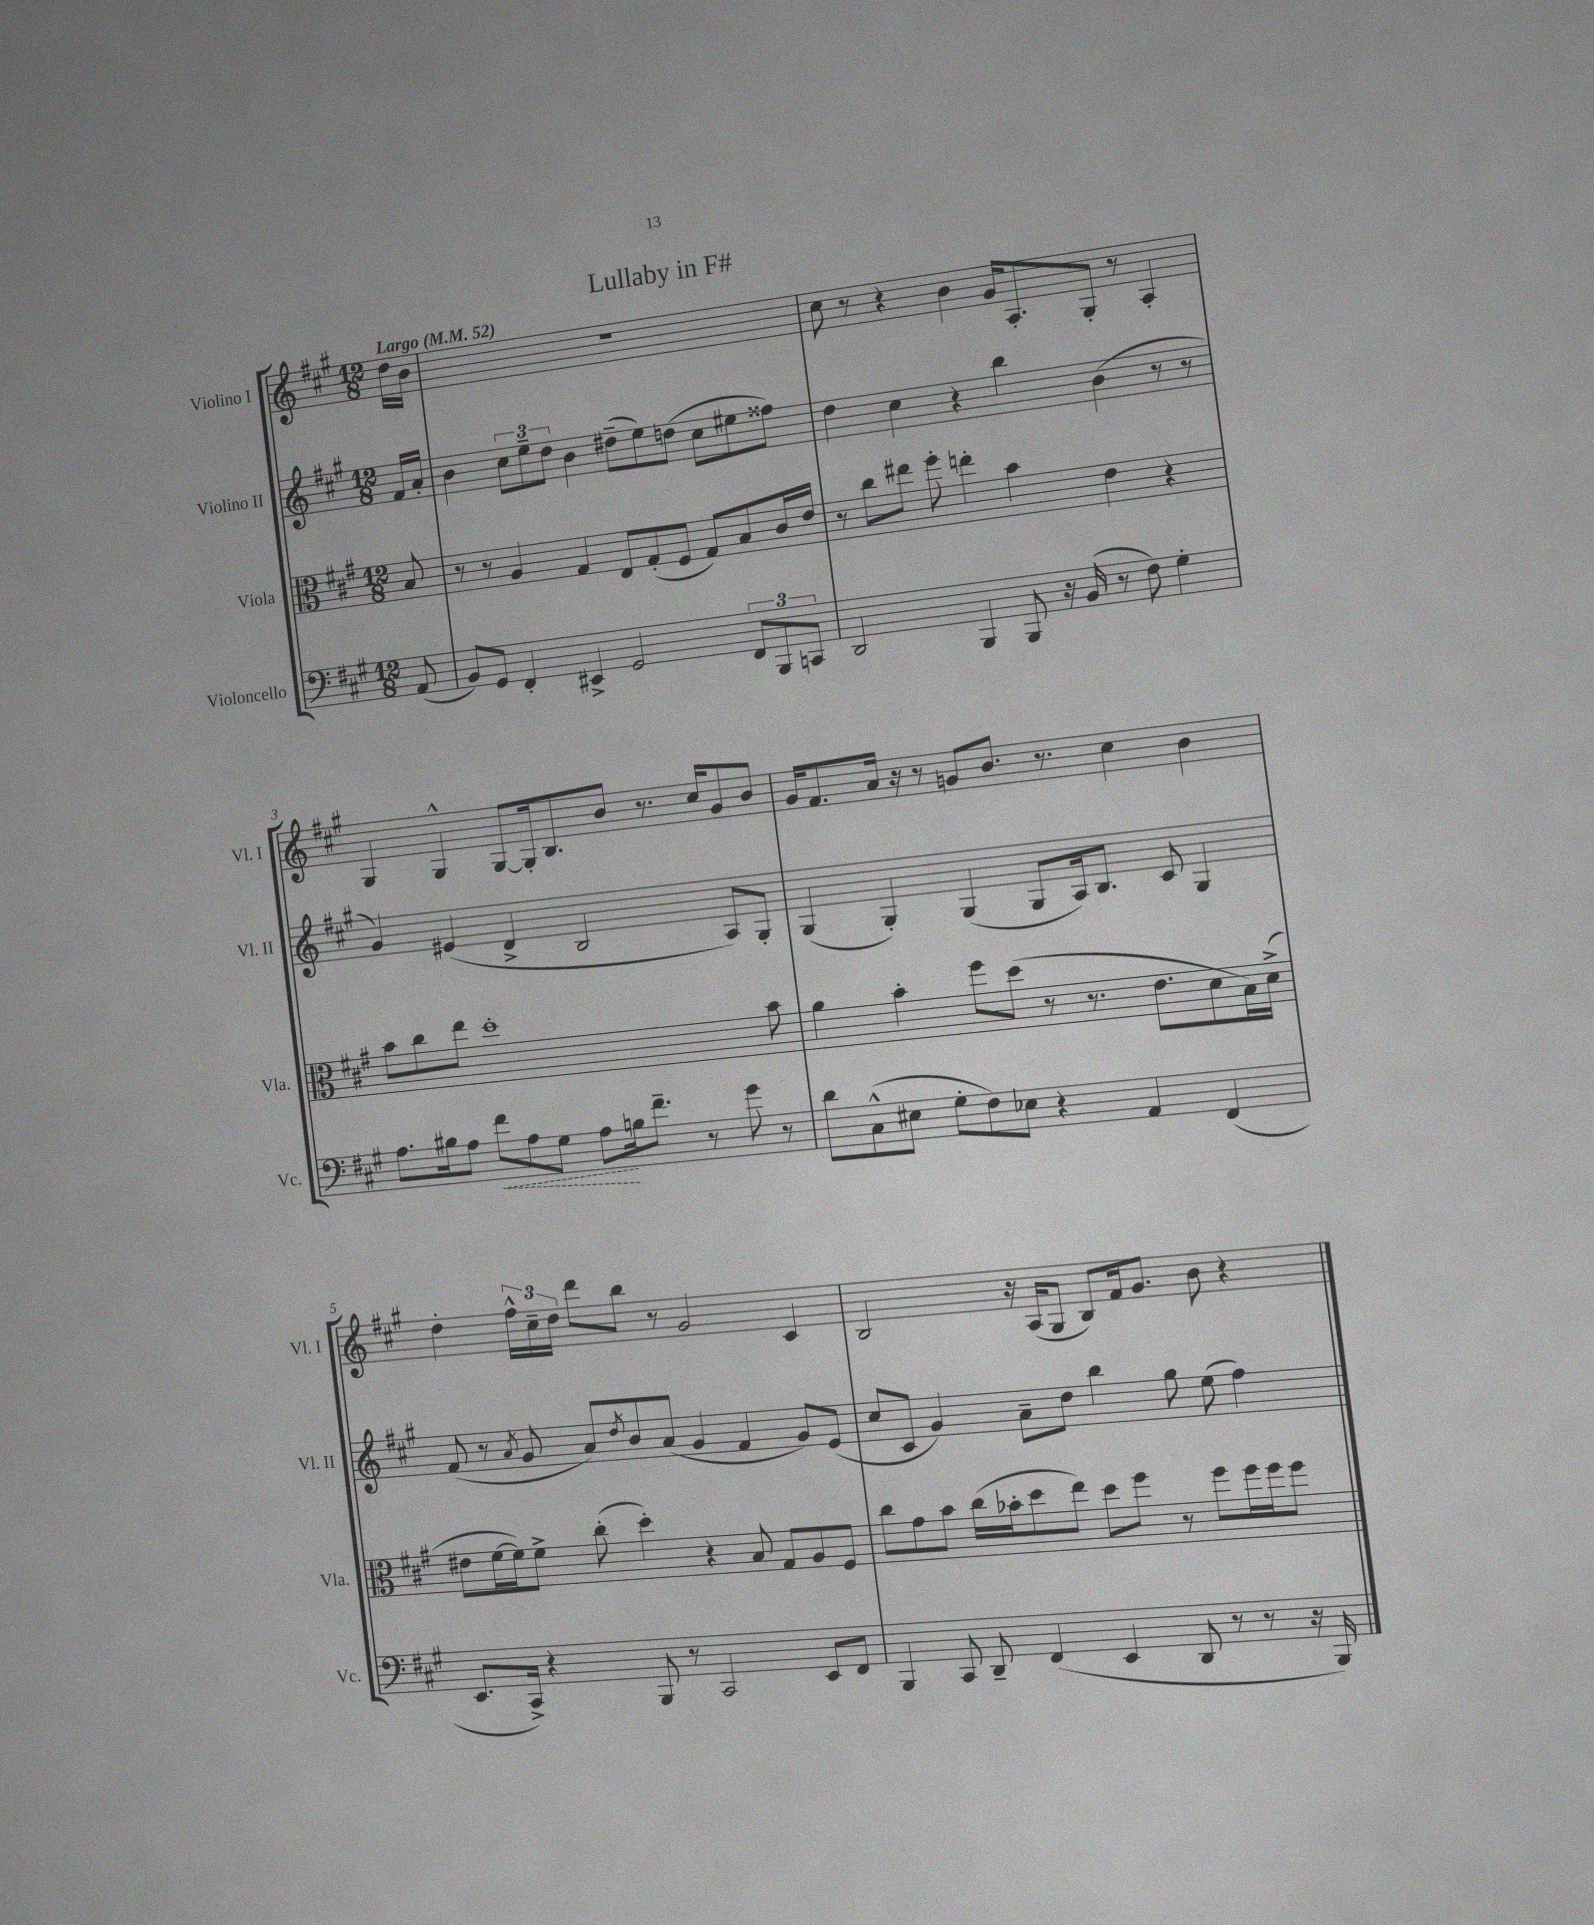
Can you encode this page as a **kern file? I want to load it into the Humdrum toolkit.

**kern	**kern	**kern	**kern
*staff4	*staff3	*staff2	*staff1
*clefF4	*clefC3	*clefG2	*clefG2
*k[f#c#g#]	*k[f#c#g#]	*k[f#c#g#]	*k[f#c#g#]
*M12/8	*M12/8	*M12/8	*M12/8
*MM52	*MM52	*MM52	*MM52
(8AA/	8B/	16f#/LL	16dd\LL
.	.	16a'/JJ	16b\JJ
=	=	=	=
8BB/L)	8r	4b\	1.r
8GG#/J	8r	.	.
4FF#'/	4A/	12cc#\L	.
.	.	12ee~\	.
.	.	12dd\J	.
4EE#^/	4G#/	4b\	.
2GG#/	8E/L	(8dd#~\L	.
.	(8G#'/	8ee\)	.
.	8F#/J	(8dd\J	.
.	8G#/L)	8cc#\L	.
12FF#/L	8B/	8ee#\	.
12BBB/	.	.	.
.	16c#/L	8ff##\J)	.
12CC/J	.	.	.
.	16e/JJ	.	.
=	=	=	=
2DD/	8r	4dd\	8cc#\
.	8cc#\L	.	8r
.	8ee#\J	4cc#\	4r
.	8ff#'\	.	.
4BBB/	4ee'\	4r	4b\
8BBB/	4b\	4bb\	16g#/LK
.	.	.	8.A'/
16r	.	.	.
(16BB/	.	.	.
8r	4e\	(4b\	8G#'/J
8F#\)	.	.	8r
4G#'\	4r	8r	4A'/
.	.	8r	.
=	=	=	=
8.A\L	8b\L	4g#/)	4G#/
.	8cc#\	.	.
16B#\k	.	.	.
8A\J	8ee\J	(4e#/	4G#^^/
8f#\L	1dd'	.	.
8A\	.	4d^/	[8G#/L
8G#\J	.	.	16G#'/]k
.	.	.	8.B/
8A\L	.	2B/	.
16B\k	.	.	8b/J
8.f#~\J	.	.	.
.	.	.	8.r
8r	.	.	.
.	.	.	16cc#/LK
8g#\	.	8A/L)	8g#/
8r	8b\	8G#'/J	8b/J
=	=	=	=
8d\L	4a\	(4G#/	16g#/LK
.	.	.	8.f#/
(8C#^^\	.	.	.
8E#\J	4b'\	4G#'/)	16a/Jk
.	.	.	16r
8G#'\L	.	.	8r
8F#\)	8ff#\L	(4G#/	8g/L
8E-\J	(8dd\J	.	8.b/J
4r	8r	8G#/L	.
.	.	.	8.r
.	8.r	16A/k)	.
.	.	8.B/J	.
4AA/	.	.	4cc#\
.	8.e\L	.	.
.	.	8c#/	.
(4FF#/	8d\	4G#/	4b\
.	16B\L)	.	.
.	(16d^\JJ	.	.
=	=	=	=
8.EE/L	8e#\L	(8f#/	4dd'\
.	[16f#\L	8r	.
16CC#^/Jk)	16f#\]J)	.	.
.	.	8qa/	.
4r	8f#^\J	8g#/	24ff#^^\LL
.	.	.	24cc#~\
.	.	.	24dd\JJ
.	(8cc#'\	8a/L)	8ddd\L
.	.	8qdd/	.
8BBB/	4dd'\)	8b/	8bb\J
8r	.	(8a/J	8r
2CC#/	4r	4g#/	2g#/
.	8B/	4f#/	.
.	8G#/L	.	.
8EE/L	8A/	8g#/L)	4c#/
8FF#/J	8F#/J	(8e/J	.
=	=	=	=
4BBB/	8cc#\L	8cc#/L	2B/
.	8g#\	8c#/J	.
8CC#/	8b\J	4g#/)	.
8DD~/	(16cc#\LL	.	.
.	16b-'\J	.	.
(4FF#/	8dd\	8a~\L	16r
.	.	.	(16A/LK
.	8ee\J)	8dd\J	8G#/J
4EE/	8dd\L	4bb\	8B/L)
.	8ff#\J	.	16f#/k
.	.	.	8.g#/J
8DD/	8r	8gg#\	.
8r	8ff#\L	(8ee\	8b\
8r	16ff#\L	4ff#\)	4r
.	16ff#\J	.	.
16r	8ff#\J	.	.
16BBB/)	.	.	.
==	==	==	==
*-	*-	*-	*-
